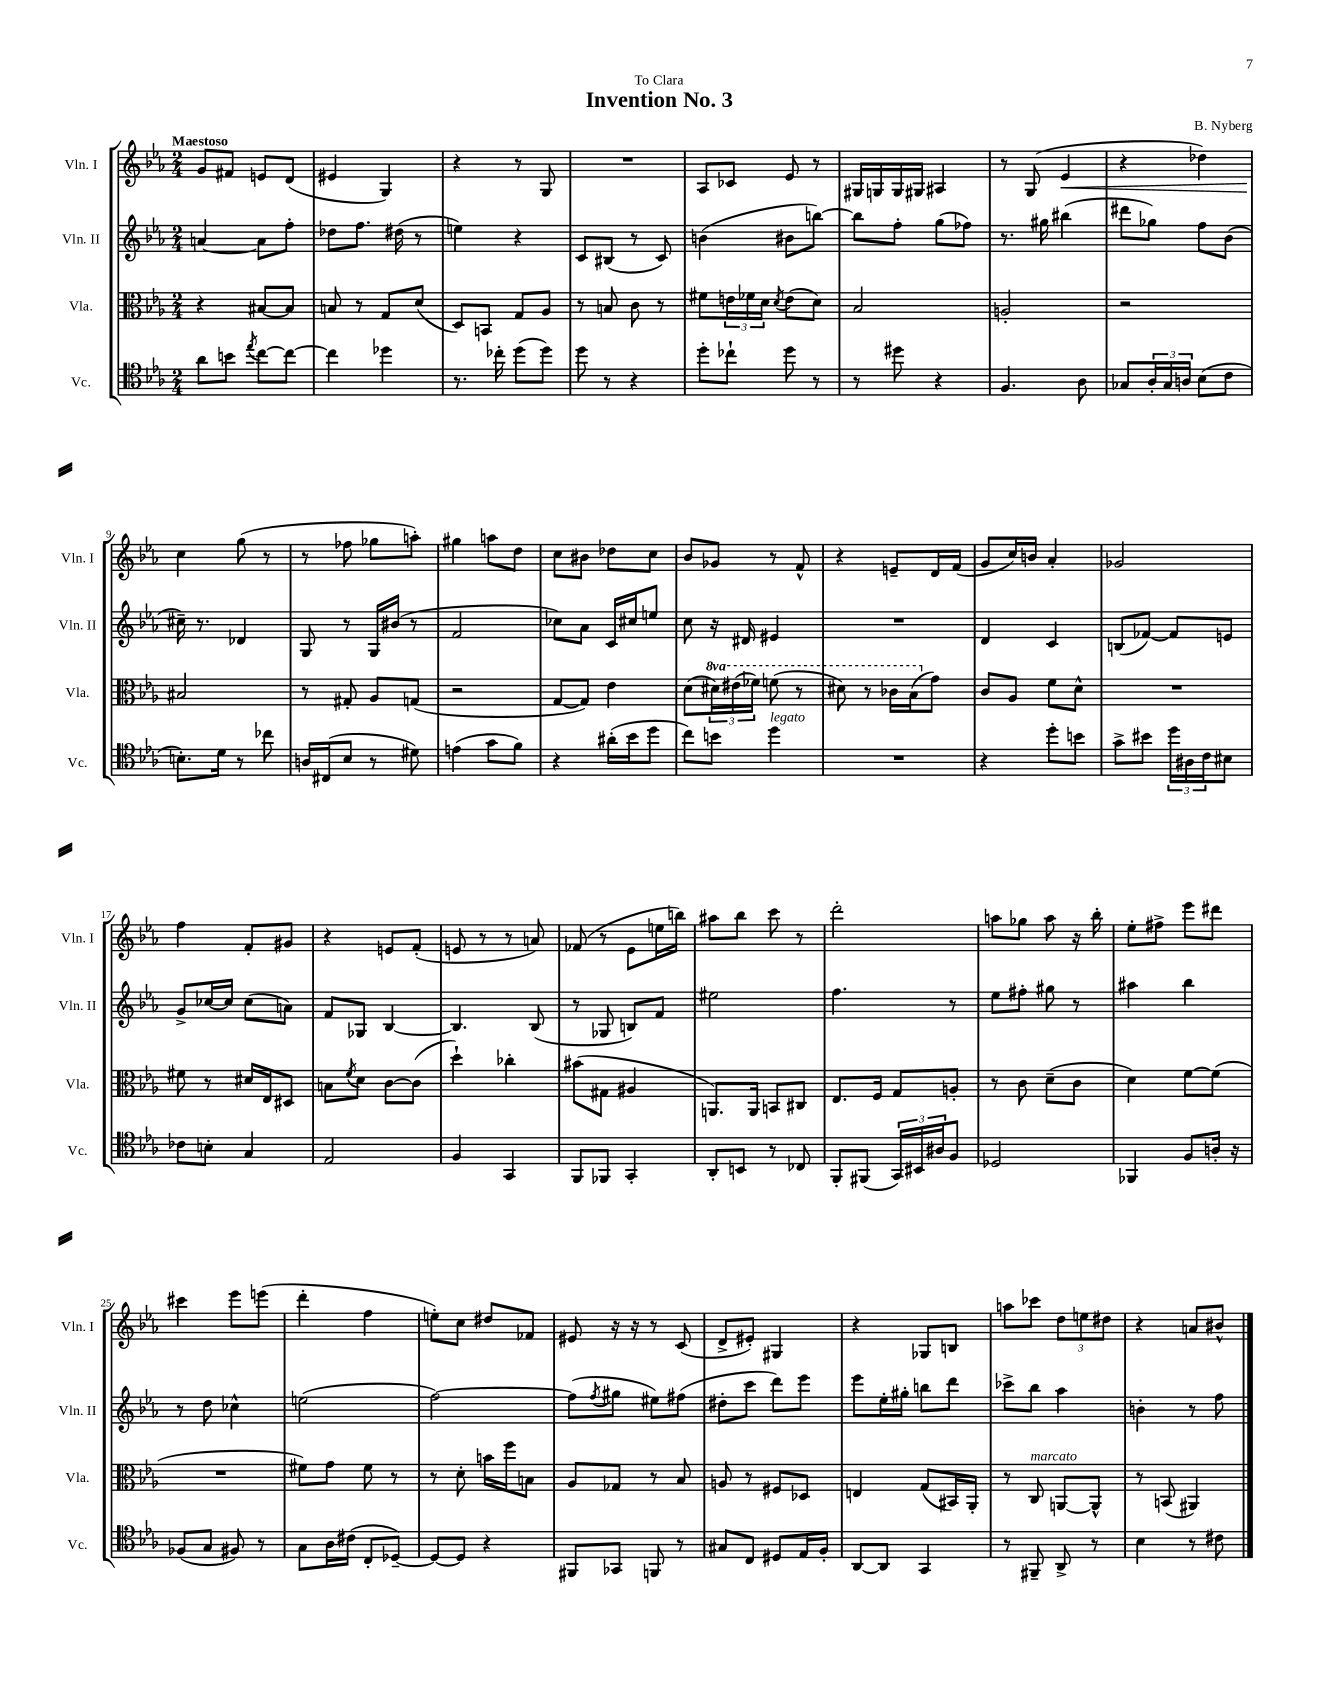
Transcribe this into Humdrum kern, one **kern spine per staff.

**kern	**kern	**kern	**kern
*staff4	*staff3	*staff2	*staff1
*clefC4	*clefC3	*clefG2	*clefG2
*k[b-e-a-]	*k[b-e-a-]	*k[b-e-a-]	*k[b-e-a-]
*M2/4	*M2/4	*M2/4	*M2/4
8a-\L	4r	[4a/	8g/L
8b\J	.	.	8f#/J
8qee-/	.	.	.
[8cc\L	[8B#/L	8a\]L	8e/L
8cc\_J	8B#/]J	8ff'\J	(8d/J
=	=	=	=
4cc\]	8B/	8dd-\L	4e#/
.	8r	8.ff\J	.
4dd-\	8G/L	.	4G/)
.	.	(16dd#\	.
.	(8d/J	8r	.
=	=	=	=
8.r	8D/L)	4ee\)	4r
.	8BB/J	.	.
16cc-'\	.	.	.
(8dd\L	8G/L	4r	8r
8dd\J)	8A-/J	.	8G/
=	=	=	=
8dd\	8r	8c/L	2r
8r	8B/	(8B#/J	.
4r	8c\	8r	.
.	8r	8c/)	.
=	=	=	=
8dd'\L	8f#\L	(4b\	8A-/L
8cc-`\J	24e\L	.	8c-/J
.	24f-\	.	.
.	24d\JJ	.	.
.	8qd/	.	.
8dd\	(8e\L	8b#\L	8e-/
8r	8d\J)	[8bb\J)	8r
=	=	=	=
8r	2B-/	8bb\]L	16G#/LL
.	.	.	16G/
8dd#\	.	8ff'\J	16G/
.	.	.	16G#/JJ
4r	.	(8gg\L	4A#/
.	.	8ff-\J)	.
=	=	=	=
4.F/	2A'/	8.r	8r
.	.	.	(8G/
.	.	16gg#\	.
.	.	(4bb#\	4e-/
8A-\	.	.	.
=	=	=	=
8G-/L	2r	8ddd#\L	4r
24A-'/L	.	8gg-\J)	.
24G-/	.	.	.
24A/JJ	.	.	.
(8B-\L	.	8ff\L	4dd-\)
8c\J	.	(8b-\J	.
=	=	=	=
8.B'\L)	2B#/	16cc#~\)	4cc\
.	.	8.r	.
16d\Jk	.	.	.
8r	.	4d-/	(8gg\
8cc-\	.	.	8r
=	=	=	=
16A/LL	8r	8G/	8r
(16C#/J	.	.	.
8B-/J	8G#'/	8r	8ff-\
8r	8A-/L	16G/LL	8gg-\L
.	.	(16b#/JJ	.
8d#\)	(8G/J	8r	8aa'\J)
=	=	=	=
(4e\	2r	2f/	4gg#\
8g\L	.	.	8aa\L
8f\J)	.	.	8dd\J
=	=	=	=
4r	[8G/L	8cc-\L)	8cc\L
.	8G/]J)	8a-\J	8b#\J
(16a#'\LL	4e-\	16c/LL	8dd-\L
16b-\J	.	16cc#/J	.
8dd\J	.	8ee/J	8cc\J
=	=	=	=
8cc\L)	(8d\L	8cc\	8b-/L
8b\J	24dd#\L)	16r	8g-/J
.	(24ee#\	.	.
.	.	16d#/	.
.	24ff-\JJ)	.	.
4dd\	(8ff\	4e#/	8r
.	8r	.	8f^^/
=	=	=	=
2r	8dd#\)	2r	4r
.	8r	.	.
.	16cc-\LL	.	8e~/L
.	(16b-\J	.	.
.	8g\J)	.	16d/L
.	.	.	(16f/JJ
=	=	=	=
4r	8c/L	4d/	8g/L
.	8A-/J	.	16cc/L)
.	.	.	16b/JJ
8dd'\L	8f\L	4c/	4a-'/
8b\J	8d^^\J	.	.
=	=	=	=
8g^\L	2r	(8B/L	2g-/
8b#\J	.	[8f-/J)	.
24dd\LL	.	8f-/]L	.
24A#\	.	.	.
24c\J	.	.	.
8B#\J	.	8e/J	.
=	=	=	=
8c-\L	8f#\	8g^/L	4ff\
8B'\J	8r	[16cc-/L	.
.	.	16cc-/]JJ	.
4G/	16d#/LL	(8cc-\L	8f'/L
.	16E-/J	.	.
.	8D#/J	8a\J)	8g#/J
=	=	=	=
2E-/	8B\L	8f/L	4r
.	8qf/	.	.
.	8d\J	8G-/J	.
.	[8c\L	[4B-/	8e/L
.	(8c\]J	.	(8f'/J
=	=	=	=
4F/	4dd`\)	4.B-/]	8e/
.	.	.	8r
4GG/	4cc-'\	.	8r
.	.	(8B-/	8a/)
=	=	=	=
8FF/L	(8b#\L	8r	(8f-/
8FF-/J	8G#\J	8G-/	8r
4GG'/	4A#/	8B/L)	8e-\L
.	.	8f/J	16ee\L
.	.	.	16bb\JJ)
=	=	=	=
8AA-'/L	8.AA/L)	2ee#\	8aa#\L
8BB/J	.	.	8bb-\J
.	16AA/Jk	.	.
8r	8BB/L	.	8ccc\
8C-/	8C#/J	.	8r
=	=	=	=
8FF'/L	8.E-/L	4.ff\	2ddd'\
(8FF#/J	.	.	.
.	16F/Jk	.	.
24GG/LL)	8G/L	.	.
24BB#/	.	.	.
24A#/J	.	.	.
8F/J	8A'/J	8r	.
=	=	=	=
2D-/	8r	8ee-\L	8aa\L
.	8c\	8ff#'\J	8gg-\J
.	(8d~\L	8gg#\	8aa\
.	8c\J	8r	16r
.	.	.	16bb-'\
=	=	=	=
4FF-/	4d\)	4aa#\	8ee-'\L
.	.	.	8ff#^\J
8F/L	[8f\L	4bb-\	8eee-\L
16A'/Jk	(8f\]J	.	8ddd#\J
16r	.	.	.
=	=	=	=
(8F-/L	2r	8r	4ccc#\
8G/J	.	8dd\	.
8F#/)	.	4cc-^^\	8eee-\L
8r	.	.	(8eee\J
=	=	=	=
8G\L	8f#\L)	(2ee\	4ddd'\
16A-\L	8g\J	.	.
(16c#\JJ	.	.	.
8C'/L	8f#\	.	4ff\
[8D-~/J)	8r	.	.
=	=	=	=
8D-/_L	8r	[2ff\)	8ee'\L)
8D-/]J	8d'\	.	8cc\J
4r	16b\LL	.	8dd#/L
.	16ff\J	.	.
.	8B\J	.	8f-/J
=	=	=	=
8FF#/L	8A-/L	(8ff\]L	8e#/
.	.	8qff/	.
8GG-/J	8G-/J	8gg#\J	16r
.	.	.	16r
8FF/	8r	8ee#\L)	8r
8r	8B-/	(8ff#\J	(8c/
=	=	=	=
8G#/L	8A/	8dd#'\L	8d^/L
8C/J	8r	8ccc\J	8e#'/J)
8D#/L	8F#/L	8ddd\L)	4G#/
16E-/L	8D-/J	8eee-\J	.
16F'/JJ	.	.	.
=	=	=	=
[8AA-/L	4E/	8eee-\L	4r
8AA-/]J	.	16ee-'\L	.
.	.	16gg#'\JJ	.
4GG/	(8G/L	8bb\L	8G-/L
.	16BB#/L)	8ddd\J	8B/J
.	16AA-'/JJ	.	.
=	=	=	=
8r	8r	8ccc-^\L	8aa\L
8FF#~/	8C/	8bb-\J	8ccc-\J
8AA-^/	[8AA/L	4aa-\	12dd\L
.	.	.	12ee\
8r	8AA^^/]J	.	.
.	.	.	12dd#\J
=	=	=	=
4B-\	8r	4b'\	4r
.	(8BB/	.	.
8r	4AA#/)	8r	8a/L
8c#\	.	8ff\	8b#^^/J
==	==	==	==
*-	*-	*-	*-
